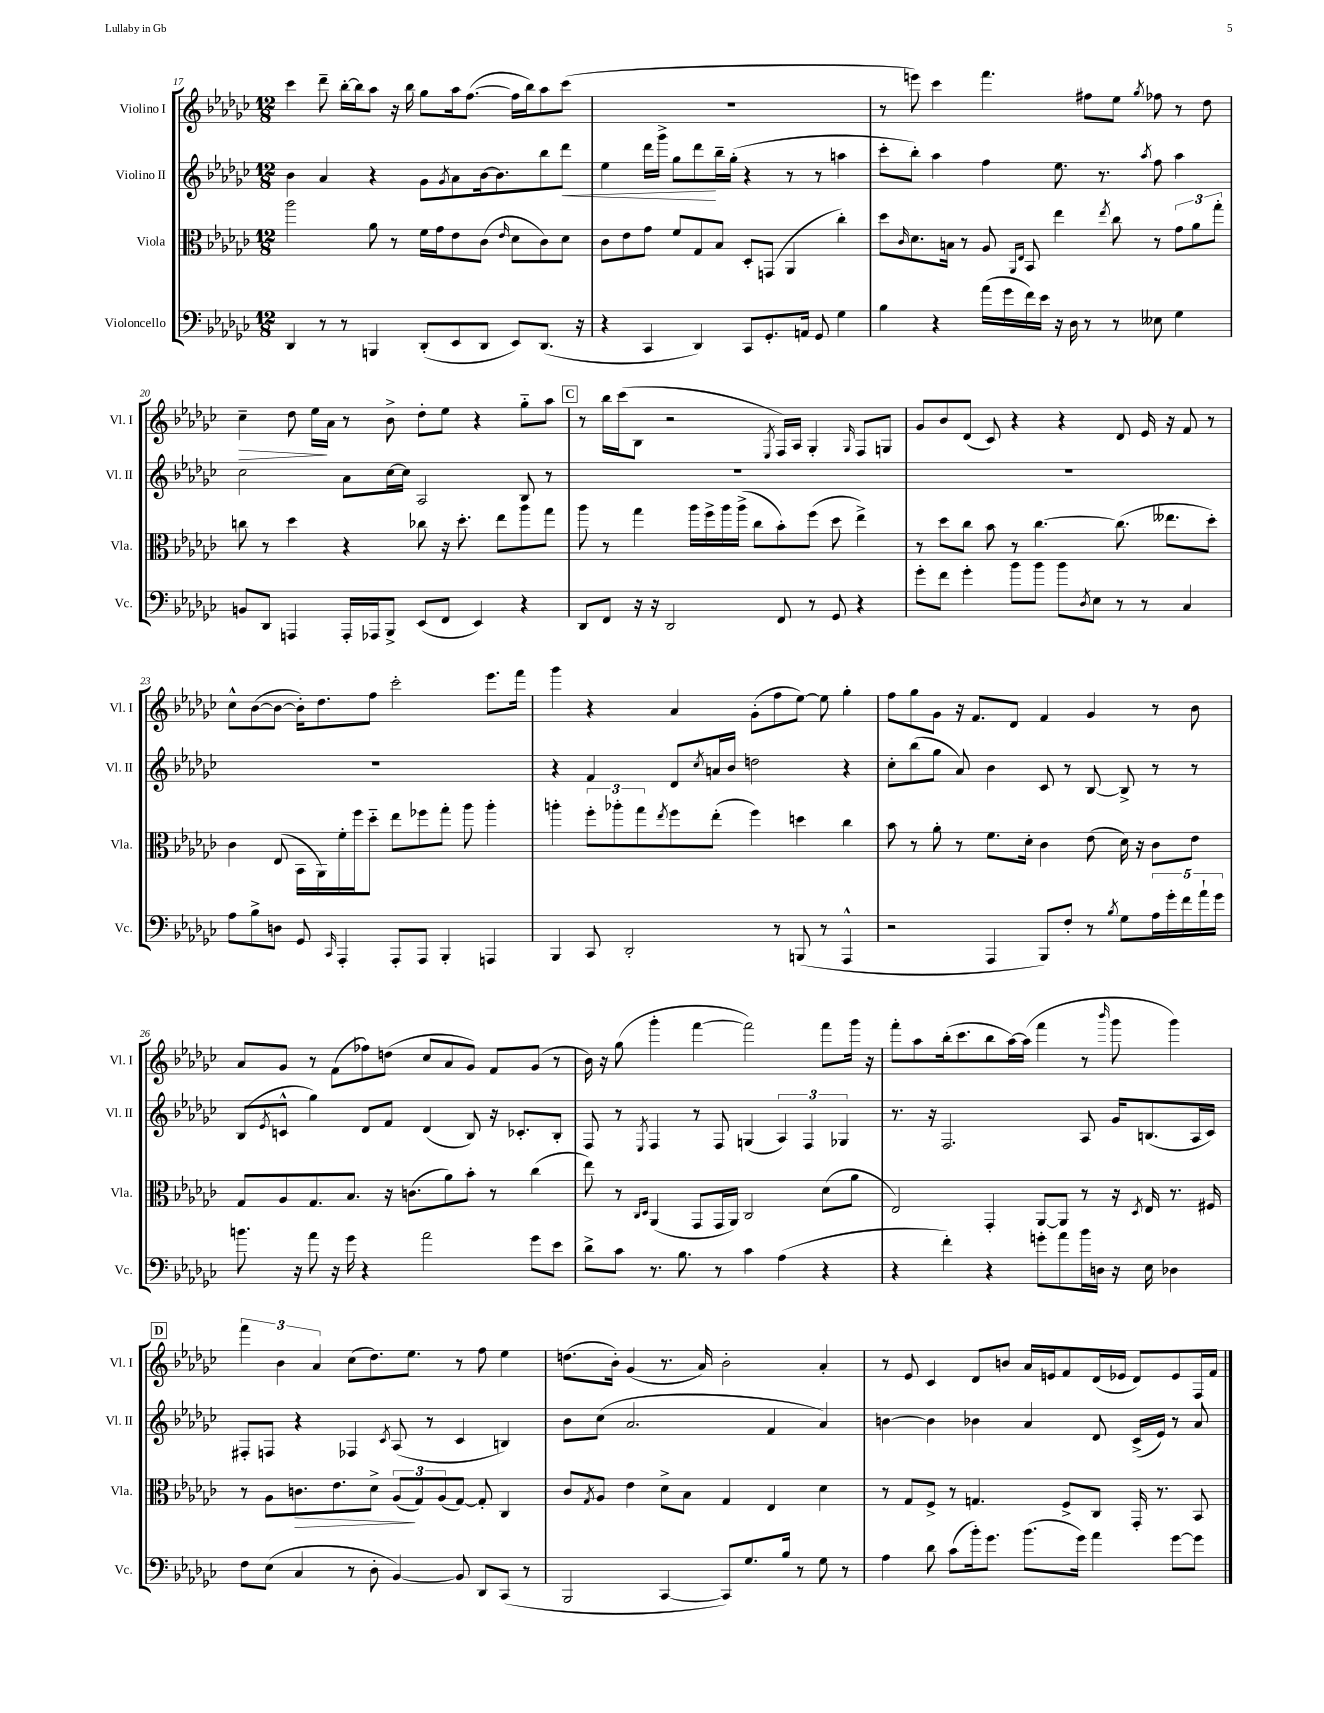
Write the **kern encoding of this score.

**kern	**kern	**dynam	**kern	**dynam	**kern	**dynam
*part4	*part3	*part3	*part2	*part2	*part1	*part1
*staff4	*staff3	*staff3	*staff2	*staff2	*staff1	*staff1
*I"Violoncello	*I"Viola	*	*I"Violino II	*	*I"Violino I	*
*I'Vc.	*I'Vla.	*	*I'Vl. II	*	*I'Vl. I	*
*clefF4	*clefC3	*	*clefG2	*	*clefG2	*
*k[b-e-a-d-g-c-]	*k[b-e-a-d-g-c-]	*	*k[b-e-a-d-g-c-]	*	*k[b-e-a-d-g-c-]	*
*M12/8	*M12/8	*	*M12/8	*	*M12/8	*
=17	=17	=17	=17	=17	=17	=17
4DD-/	2aa-\	.	4b-\	.	4ccc-\	.
8r	.	.	4a-/	.	8ddd-~\	.
8r	.	.	.	.	[16bb-'\LL	.
.	.	.	.	.	16bb-\J]	.
4BBBn/	8a-\	.	4r	.	8aa-\J	.
.	8r	.	.	.	16r	.
.	.	.	.	.	16bb-\	.
(8DD-'/L	16f\LL	.	8g-\L	.	8gg-\L	.
.	16g-\J	.	.	.	.	.
.	.	.	8qg-/	.	.	.
8EE-/	8e-\	.	8a-\	.	16aa-\k	.
.	.	.	.	.	([8.ff\J	.
8DD-/J	(8c-\J	.	[16b-\k	.	.	.
.	.	.	8.b-\]	.	.	.
.	16qqe-/	.	.	.	.	.
8EE-/L)	8d-\L	.	.	.	16ff\LL]	.
.	.	.	.	.	16bb-\J)	.
(8.DD-/J	8c-\)	.	8bb-\	.	8aa-\	.
!	!	!	!	!LO:HP:b	!	!
.	8d-\J	.	8ddd-\J	<	(8ccc-\J	.
16r	.	.	.	.	.	.
=18	=18	=18	=18	=18	=18	=18
4r	8c-\L	.	4ee-\	.	1.r	.
.	8e-\	.	.	.	.	.
4CC-/	8g-\J	.	16ddd-\LL	.	.	.
.	.	.	16ggg-^\JJ	.	.	.
.	8f/L	.	8gg-\L	.	.	.
4DD-/)	8G-/	.	8ddd-\	.	.	.
.	8B-/J	.	16bb-~\L	[	.	.
.	.	.	(16gg-'\JJ	.	.	.
8CC-/L	8D-'/L	.	4r	.	.	.
8.GG-'/	(8GGn/J	.	.	.	.	.
.	4AA-/	.	8r	.	.	.
16AAn/Jk	.	.	.	.	.	.
8GG-/	.	.	8r	.	.	.
4G-\	4cc-'\)	.	4aan\	.	.	.
=19	=19	=19	=19	=19	=19	=19
4B-\	8dd-\L	.	8ccc-'\L	.	8r	.
.	16qqc-/	.	.	.	.	.
.	8.d-\	.	8bb-'\J)	.	8eeen\)	.
4r	.	.	4aa-\	.	4ccc-\	.
.	16Bn\Jk	.	.	.	.	.
.	8r	.	.	.	.	.
(16a-\LL	8A-/	.	4ff\	.	4.fff\	.
16g-\	.	.	.	.	.	.
.	16qqAA-/LL	.	.	.	.	.
.	16qqE-/JJ	.	.	.	.	.
16f\)	8BB-/	.	.	.	.	.
16e-\JJ	.	.	.	.	.	.
16r	4ee-\	.	8.ee-\	.	.	.
16D-\	.	.	.	.	.	.
8r	.	.	.	.	8ff#X\L	.
.	.	.	8.r	.	.	.
.	8qee-/	.	.	.	.	.
8r	8cc-\	.	.	.	8ee-\J	.
.	.	.	8qaa-/	.	8qgg-/	.
8E--X\	8r	.	8ff\	.	8ff-X\	.
4G-\	12g-\L	.	4aa-\	.	8r	.
.	12a-\	.	.	.	.	.
.	.	.	.	.	8dd-\	.
.	12gg-'\J	.	.	.	.	.
!!LO:LB:g=z
=20	=20	=20	=20	=20	=20	=20
!	!	!	!	!	!	!LO:HP:b
8BBn/L	8ccn\	.	2cc-\	.	4cc-~\	>
8DD-/J	8r	.	.	.	.	.
4AAAn/	4dd-\	.	.	.	8dd-\	.
.	.	.	.	.	16ee-\LL	.
.	.	.	.	.	16a-\JJ	]
16AAA'/LL	4r	.	8a-\L	.	8r	.
16AAA-X/J	.	.	.	.	.	.
8BBB-^/J	.	.	[16cc-\L	.	8b-^\	.
.	.	.	16cc-\JJ]	.	.	.
(8EE-/L	8cc-X\	.	2A-/	.	8dd-'\L	.
8FF/J	16r	.	.	.	8ee-\J	.
.	8.dd-'\	.	.	.	.	.
4EE-/)	.	.	.	.	4r	.
.	8ee-\L	.	.	.	.	.
4r	8aa-\	.	8B-/	.	8gg-\L	.
.	8gg-\J	.	8r	.	8aa-\J	.
!!LO:REH:place=s1:t=C
=21	=21	=21	=21	=21	=21	=21
8DD-/L	8aa-\	.	1.r	.	8r	.
8FF/J	8r	.	.	.	16bb-\LL	.
.	.	.	.	.	(16ccc-\J	.
16r	4gg-\	.	.	.	8B-\J	.
16r	.	.	.	.	.	.
2DD-/	.	.	.	.	2r	.
.	16aa-\LL	.	.	.	.	.
.	16ff^\	.	.	.	.	.
.	16aa-\	.	.	.	.	.
.	(16aa-^\JJ	.	.	.	.	.
.	8cc-\L	.	.	.	.	.
.	.	.	.	.	8qE-/	.
8FF/	8b-'\)	.	.	.	16F/LL)	.
.	.	.	.	.	16A-/JJ	.
8r	(8ff\J	.	.	.	4G-'/	.
8GG-/	8dd-\	.	.	.	.	.
.	.	.	.	.	16qqG-/	.
4r	4ee-^\)	.	.	.	8F/L	.
.	.	.	.	.	8Gn/J	.
=22	=22	=22	=22	=22	=22	=22
8g-'\L	8r	.	1.r	.	8g-/L	.
8f\J	8dd-\L	.	.	.	8b-/	.
4g-'\	8cc-\J	.	.	.	(8d-/J	.
.	8b-\	.	.	.	8c-/)	.
8b-\L	8r	.	.	.	4r	.
8b-\J	[4.cc-\	.	.	.	.	.
8b-\L	.	.	.	.	4r	.
8qD-/	.	.	.	.	.	.
8E-\J	.	.	.	.	.	.
8r	(8.cc-\]	.	.	.	8d-/	.
8r	.	.	.	.	16e-/	.
.	8.ee--X\L	.	.	.	16r	.
4C-/	.	.	.	.	8f/	.
.	8dd-'\J)	.	.	.	8r	.
!!LO:LB:g=z
=23	=23	=23	=23	=23	=23	=23
8A-\L	4c-\	.	1.r	.	8cc-^^\L	.
8B-^\	.	.	.	.	([8b-\	.
8Dn\J	(8E-/	.	.	.	8b-\J_	.
8GG-/	16BB-\LL	.	.	.	16b-'\KL])	.
.	16AA-\)	.	.	.	8.dd-\	.
16qqCC-/	.	.	.	.	.	.
4AAA-'/	16f'\	.	.	.	.	.
.	16ff\J	.	.	.	.	.
.	8dd-\J	.	.	.	8ff\J	.
8AAA-'/L	8ee-\L	.	.	.	2ccc-'\	.
8AAA-/J	8ff-X\	.	.	.	.	.
4BBB-'/	8gg-'\J	.	.	.	.	.
.	8aa-\	.	.	.	.	.
4AAAn/	4aa-'\	.	.	.	8.eee-\L	.
.	.	.	.	.	16fff\Jk	.
=24	=24	=24	=24	=24	=24	=24
4BBB-/	4aan'\	.	4r	.	4ggg-\	.
8CC-/	12ff'\L	.	4f/	.	4r	.
.	12aa-X'\	.	.	.	.	.
2DD-'/	.	.	.	.	.	.
.	12gg-\	.	.	.	.	.
.	8qee-/	.	.	.	.	.
.	8ff\	.	8d-/L	.	4a-/	.
.	.	.	8qcc-/	.	.	.
.	(8ee-'\J	.	16an/L	.	.	.
.	.	.	16b-/JJ	.	.	.
.	4ff\)	.	2ddn\	.	(8g-'\L	.
8r	.	.	.	.	8ff\	.
(8BBBn/	4ddn\	.	.	.	[8ee-\J)	.
8r	.	.	.	.	8ee-\]	.
4AAA-^^/	4cc-\	.	4r	.	4gg-'\	.
=25	=25	=25	=25	=25	=25	=25
2r	8b-\	.	8cc-'\L	.	8ff\L	.
.	8r	.	(8bb-\	.	8gg-\	.
.	8a-'\	.	8gg-\J	.	8g-\J	.
.	8r	.	8a-/)	.	16r	.
.	.	.	.	.	8.f/L	.
4AAA-/	8.f\L	.	4b-\	.	.	.
.	.	.	.	.	8d-/J	.
.	16d-'\Jk	.	.	.	.	.
8BBB-/L)	4c-\	.	8c-/	.	4f/	.
8F'/J	.	.	8r	.	.	.
8r	(8e-\	.	[8B-/	.	4g-/	.
8qB-/	.	.	.	.	.	.
8G-\L	16d-\)	.	8B-^/]	.	.	.
.	16r	.	.	.	.	.
20A-\L	8c-\L	.	8r	.	8r	.
20g-'\	.	.	.	.	.	.
20f\	.	.	.	.	.	.
.	8e-\J	.	8r	.	8b-\	.
20a-`\	.	.	.	.	.	.
20g-\JJ	.	.	.	.	.	.
!!LO:LB:g=z
=26	=26	=26	=26	=26	=26	=26
8.bn\	8G-/L	.	(8B-/L	.	8a-/L	.
.	.	.	8qe-/	.	.	.
.	8A-/	.	8cn^^/J	.	8g-/J	.
16r	.	.	.	.	.	.
8a-\	8.G-/	.	4gg-\)	.	8r	.
16r	.	.	.	.	(8f\L	.
16g-\	8.B-/J	.	.	.	.	.
4r	.	.	8d-/L	.	8ff-X\)	.
.	16r	.	8f/J	.	(8ddn\J	.
.	(8.cn\L	.	.	.	.	.
2a-\	.	.	(4d-/	.	8cc-/L	.
.	8a-\)	.	.	.	8a-/	.
.	8b-'\J	.	8B-/)	.	8g-/J)	.
.	8r	.	16r	.	8f/L	.
.	.	.	8.c-X'/L	.	.	.
8g-\L	(4cc-\	.	.	.	(8g-/J	.
8e-\J	.	.	8B-'/J	.	8r	.
=27	=27	=27	=27	=27	=27	=27
8d-^\L	8ee-\)	.	8F/	.	16b-\)	.
.	.	.	.	.	16r	.
8c-\J	8r	.	8r	.	(8gg-\	.
.	16qqC-/LL	.	.	.	.	.
.	16qqD-/JJ	.	8qE-/	.	.	.
8.r	(4AA-/	.	4F/	.	4ggg-'\	.
8.B-\	.	.	.	.	.	.
.	8GG-/L	.	8r	.	[4fff\	.
8r	16GG-/L	.	8F/	.	.	.
.	16AA-/JJ)	.	.	.	.	.
4c-\	2C-/	.	(4Gn/	.	2fff\])	.
(4A-\	.	.	6A-/)	.	.	.
.	.	.	6F/	.	.	.
4r	(8d-\L	.	.	.	8fff\L	.
.	.	.	6G-X/	.	.	.
.	8a-\J	.	.	.	16ggg-\Jk	.
.	.	.	.	.	16r	.
=28	=28	=28	=28	=28	=28	=28
4r	2E-/)	.	8.r	.	8fff'\L	.
.	.	.	.	.	8aa-\	.
.	.	.	16r	.	.	.
4f'\)	.	.	2.F/	.	(16bb-'\k	.
.	.	.	.	.	8.ccc-\	.
4r	4GG-'/	.	.	.	8bb-\	.
.	.	.	.	.	[16aa-\L)	.
.	.	.	.	.	(16aa-\JJ]	.
8gn'\L	[8AA-/L	.	.	.	4fff\	.
8a-\	8AA-/J]	.	.	.	.	.
16b-\L	8r	.	8A-/	.	8r	.
16Dn\JJ	.	.	.	.	.	.
.	.	.	.	.	16qqbbb-/	.
16r	16r	.	16g-/KL	.	8ggg-\	.
.	8qD-/	.	.	.	.	.
16E-\	16E-/	.	(8.Bn/	.	.	.
4D-X\	8.r	.	.	.	4ggg-\)	.
.	.	.	16A-/L	.	.	.
.	16F#X/	.	16c-/JJ)	.	.	.
!!LO:LB:g=z
!!LO:REH:place=s1:t=D
=29	=29	=29	=29	=29	=29	=29
8F\L	8r	.	8F#X'/L	.	6fff\	.
(8E-\J	8A-\L	.	8Fn/J	.	.	.
.	.	.	.	.	6b-\	.
!	!	!LO:HP:b	!	!	!	!
4C-/	8.cn\	>	4r	.	.	.
.	.	.	.	.	6a-/	.
.	8.e-\	.	.	.	.	.
8r	.	.	4F-X/	.	(8cc-\L	.
8D-'\	8d-^\J	.	.	.	8.dd-\)	.
.	.	.	8qc-/	.	.	.
[4BB-/)	(12A-/L	.	(8A-/	.	.	.
.	.	.	.	.	8.ee-\J	.
.	12G-/)	]	.	.	.	.
.	.	.	8r	.	.	.
.	(12A-/	.	.	.	.	.
8BB-/]	[8G-/J)	.	4c-/	.	8r	.
8DD-/L	8G-'/]	.	.	.	8ff\	.
(8CC-/J	4C-/	.	4Bn/)	.	4ee-\	.
8r	.	.	.	.	.	.
=30	=30	=30	=30	=30	=30	=30
2BBB-/	8c-/L	.	8b-\L	.	(8.ddn\L	.
.	8qG-/	.	.	.	.	.
.	8A-/J	.	(8cc-\J	.	.	.
.	.	.	.	.	16b-'\Jk)	.
.	4e-\	.	2.a-/	.	(4g-/	.
[4CC-/	8d-^\L	.	.	.	8.r	.
.	8B-\J	.	.	.	.	.
.	.	.	.	.	16a-/)	.
8CC-/L])	4G-/	.	.	.	2b-'\	.
8.G-/	.	.	.	.	.	.
.	4E-/	.	4f/	.	.	.
16B-/Jk	.	.	.	.	.	.
8r	.	.	.	.	.	.
8G-\	4d-\	.	4a-/)	.	4a-'/	.
8r	.	.	.	.	.	.
=31	=31	=31	=31	=31	=31	=31
4A-\	8r	.	[4bn\	.	8r	.
.	8G-/L	.	.	.	8e-/	.
8d-\	8F^/J	.	4b\]	.	4c-/	.
(8c-\L	8r	.	.	.	.	.
16b-'\k)	4.Gn/	.	4b-X\	.	8d-/L	.
8.g-\J	.	.	.	.	.	.
.	.	.	.	.	8bn/J	.
(8.b-\L	.	.	4a-/	.	16a-/LL	.
.	.	.	.	.	16en/J	.
.	8F^/L	.	.	.	8f/	.
16g-\Jk)	.	.	.	.	.	.
4a-\	8C-/J	.	8d-/	.	(16d-/L	.
.	.	.	.	.	16e-X/JJ	.
.	16GG-'/	.	(16c-^/LL	.	8d-/L)	.
.	8.r	.	16e-/JJ)	.	.	.
[8g-\L	.	.	8r	.	8e-/	.
8g-\J]	8BB-/	.	8a-/	.	16F/L	.
.	.	.	.	.	16f/JJ	.
==	==	==	==	==	==	==
*-	*-	*-	*-	*-	*-	*-
